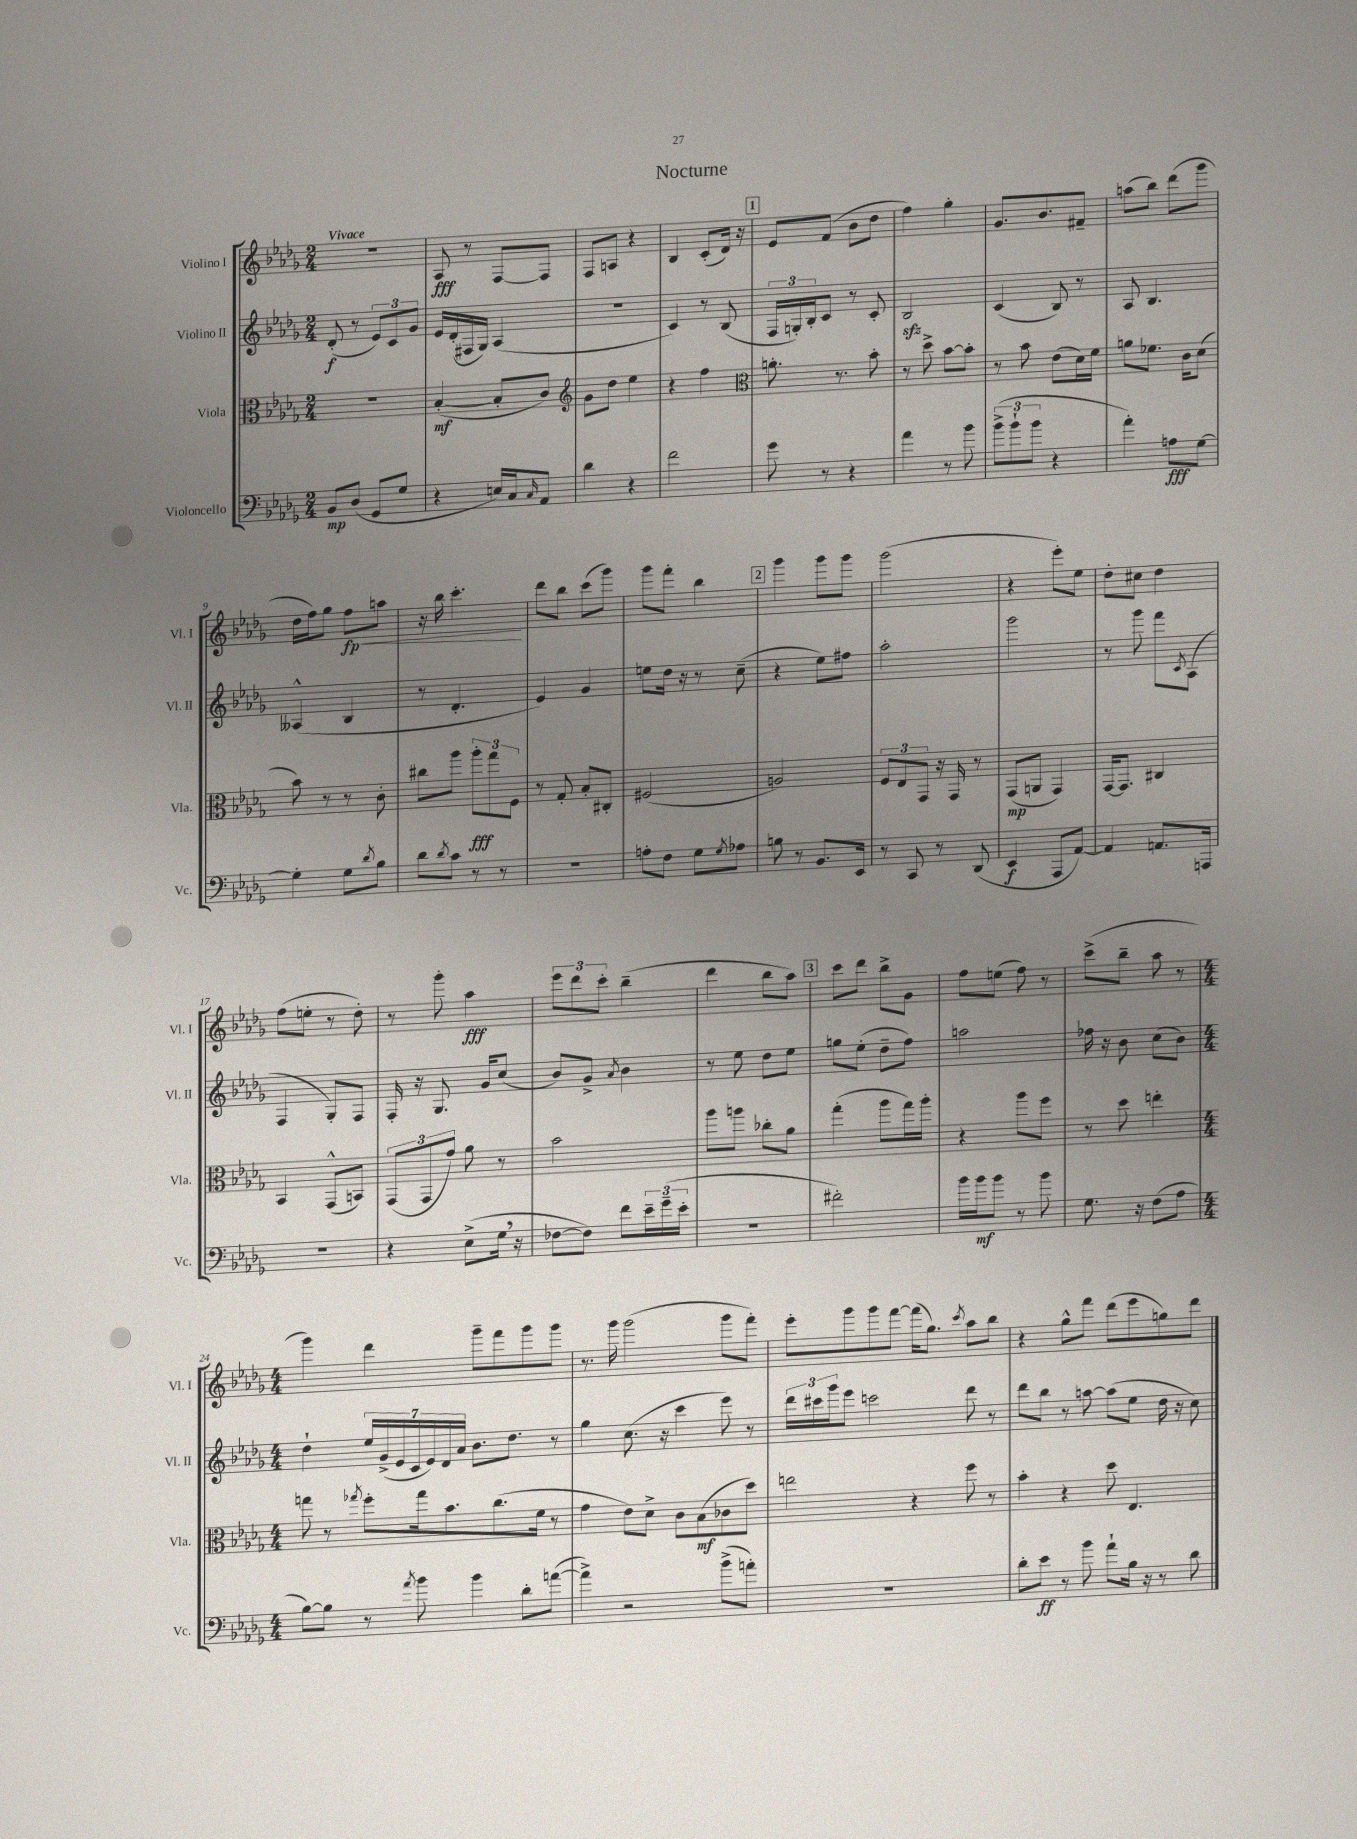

**kern	**kern	**kern	**kern
*staff4	*staff3	*staff2	*staff1
*clefF4	*clefC3	*clefG2	*clefG2
*k[b-e-a-d-g-]	*k[b-e-a-d-g-]	*k[b-e-a-d-g-]	*k[b-e-a-d-g-]
*M2/4	*M2/4	*M2/4	*M2/4
8BB-	2r	(8d-'	2r
(8D-	.	8r	.
8GG-	.	12e-)	.
.	.	12c	.
8G-	.	.	.
.	.	12g-	.
=	=	=	=
4r	([4B-'	16e-	8A-
.	.	(16d-'	.
.	.	16F#	8r
.	.	16G-)	.
16E)	8B-']	(4A-	[8F
16C	.	.	.
16qqC	.	.	.
8AA-	8c)	.	8F]
=	=	=	=
*	*clefG2	*	*
4d-	8g-	2r	8F
.	8dd-	.	8A
4r	4ee-	.	4r
=	=	=	=
2f	4r	4c)	4B-
.	4ff	8r	(8c'
.	.	(8B-	16d-)
.	.	.	16r
=	=	=	=
*	*clefC3	*	*
8g-	8.a'	24F	8e-
.	.	24G')	.
.	.	24B-'	.
8r	.	8c	(8f
.	8.r	.	.
4r	.	8r	8b-
.	8b-'	8c'	8dd-
=	=	=	=
4a-	8r	2B-	4ff)
.	8dd-^	.	.
8r	[8b-	.	4gg-'
8b-	8b-']	.	.
=	=	=	=
(12b-^	8r	(4c	8.g-
12b-`	.	.	.
.	8b-	.	.
12b-	.	.	.
.	.	.	8.b-
4r	(8e-	8B-)	.
.	16d-)	8r	8f#~
.	16f	.	.
=	=	=	=
4a-')	8a	8A-	(8aa
.	8.f-	4.B-	8bb-)
8A	.	.	(8ddd-
.	16c	.	.
[8G-	(8d-	.	8ggg-
=	=	=	=
4G-']	8b-)	(4A--^^	16dd-
.	.	.	16ff)
.	8r	.	8gg-
8G-	8r	4B-	8ff
8qd-	.	.	.
8B-	8c'	.	8aa
=	=	=	=
8d-	8cc#	8r	16r
.	.	.	16bb-
8qd-	.	.	.
8c	8aa-	4.d-'	4.ccc'
8r	12aa-'	.	.
.	12gg-	.	.
8r	.	.	.
.	12F	.	.
=	=	=	=
2r	8r	4e-)	8ddd-
.	8G-'	.	8bb-
.	8B-'	4g-	(8ccc
.	8C#'	.	8ggg-)
=	=	=	=
8A'	(2F#	8ee	8ggg-
8F	.	16dd-	8fff'
.	.	16r	.
8G-	.	8r	4bb-
8qG-	.	.	.
8A-	.	(8cc~	.
=	=	=	=
8B	2A)	4r	4ggg-
8r	.	.	.
8.BB-	.	8ee-)	8ggg-
.	.	8ff#	8ggg-
16EE-	.	.	.
=	=	=	=
8r	12F	2aa-'	(2ggg-
.	12E-	.	.
8CC	.	.	.
.	12GG-	.	.
8r	16r	.	.
.	16GG-	.	.
(8DD-	8r	.	.
=	=	=	=
4EE-	(8GG-	2ggg-	4r
.	8AA	.	.
8AAA-	4GG-)	.	8eee-')
[8AA-)	.	.	8ee-
=	=	=	=
4AA-]	[16GG-	8r	8dd-'
.	8.GG-]	.	.
.	.	8ggg-	8cc#
8.AA	4C#	8fff	4dd-
.	.	8qc	.
.	.	(8A-	.
16AAA	.	.	.
=	=	=	=
2r	4BB-	4F	(8ff
.	.	.	8ee'
.	(8GG-^^	8G-')	8r
.	8BB)	8F	8dd-')
=	=	=	=
4r	(12GG-	16F'	8r
.	.	16r	.
.	12GG-	.	.
.	.	8.G-	8ggg-'
.	12g-)	.	.
(8E-^	8a-	.	4aa-
.	.	16g-	.
16G-	8r	(8cc	.
16r	.	.	.
=	=	=	=
[8F-	2b-	8b-)	12eee-
.	.	.	12ddd-
8F-])	.	8g-^	.
.	.	.	12ccc'
.	.	8qa-	.
8f	.	4b-	(4bb-~
24e-~	.	.	.
(24g-~	.	.	.
24e-'	.	.	.
=	=	=	=
2r	8aa-	8r	4ddd-
.	8aa	8ee-	.
.	8cc-'	8dd-	8bb-
.	8a-	8ee-	8aa-)
=	=	=	=
2f#')	(4gg-'	8gg	8ccc
.	.	(8ee-'	8ddd-
.	8aa-	8dd-~	8bb-^
.	16gg-)	8ff)	8g-
.	16aa-'	.	.
=	=	=	=
16b-	4r	2aa	8ff
16b-	.	.	.
8b-	.	.	(8ee
8r	8aa-	.	8ff)
8b-	8ff	.	8r
=	=	=	=
8.G-	8r	16ff-	(8ccc^
.	.	16r	.
.	8dd-	8b-	8bb-~
16r	.	.	.
(8F	4ee'	(8cc	8aa-
8A-	.	8b-)	8r
=	=	=	=
*M4/4	*M4/4	*M4/4	*M4/4
[8B-)	8gg	4dd-`	4ggg-)
8B-]	8r	.	.
.	8qgg-	.	.
8r	8ff'	28ee-	4ddd-
.	.	(28g-^	.
.	.	28e-	.
.	.	28c	.
8qa-	.	.	.
8b-	16gg-	.	.
.	.	28e-)	.
.	.	28d-	.
.	8.b-	.	.
.	.	28a-	.
4b-	.	8.b-	8ggg-~
.	(8.cc	.	8fff
.	.	8.dd-	.
8d-'	.	.	8ggg-
.	16f	.	.
([8a	8r	8r	8ggg-
=	=	=	=
4a^])	4g-	4gg-	8.r
.	.	.	16ggg-
2r	8e-)	(8.cc	(2ggg-
.	8d-^	.	.
.	.	16r	.
.	8c	4ccc	.
.	(8B-	.	.
(8b-^	8c-	8eee-)	8ggg-
8a')	8dd-)	8r	8fff')
=	=	=	=
1r	2ee	24ddd-	8eee-'
.	.	24ccc#	.
.	.	24ggg-	.
.	.	8eee-	8ggg-
.	.	2ccc	8ggg-
.	.	.	[8fff
.	4r	.	(16fff]
.	.	.	8.gg-)
.	.	.	8qccc
.	8ff	8ddd-	8aa-
.	8r	8r	8bb-
=	=	=	=
8d-'	4b-'	8ddd-	4r
8e-	.	8bb-	.
8r	4r	8r	8gg-^^
8b-	.	[8aa	8fff
8a-`	8dd-	(8aa]	(8ddd-
16B-	4.E-	8ee-	8eee-
16r	.	.	.
8r	.	16dd-	8gg)
.	.	16r	.
8d-	.	8cc)	8ddd-
==	==	==	==
*-	*-	*-	*-
